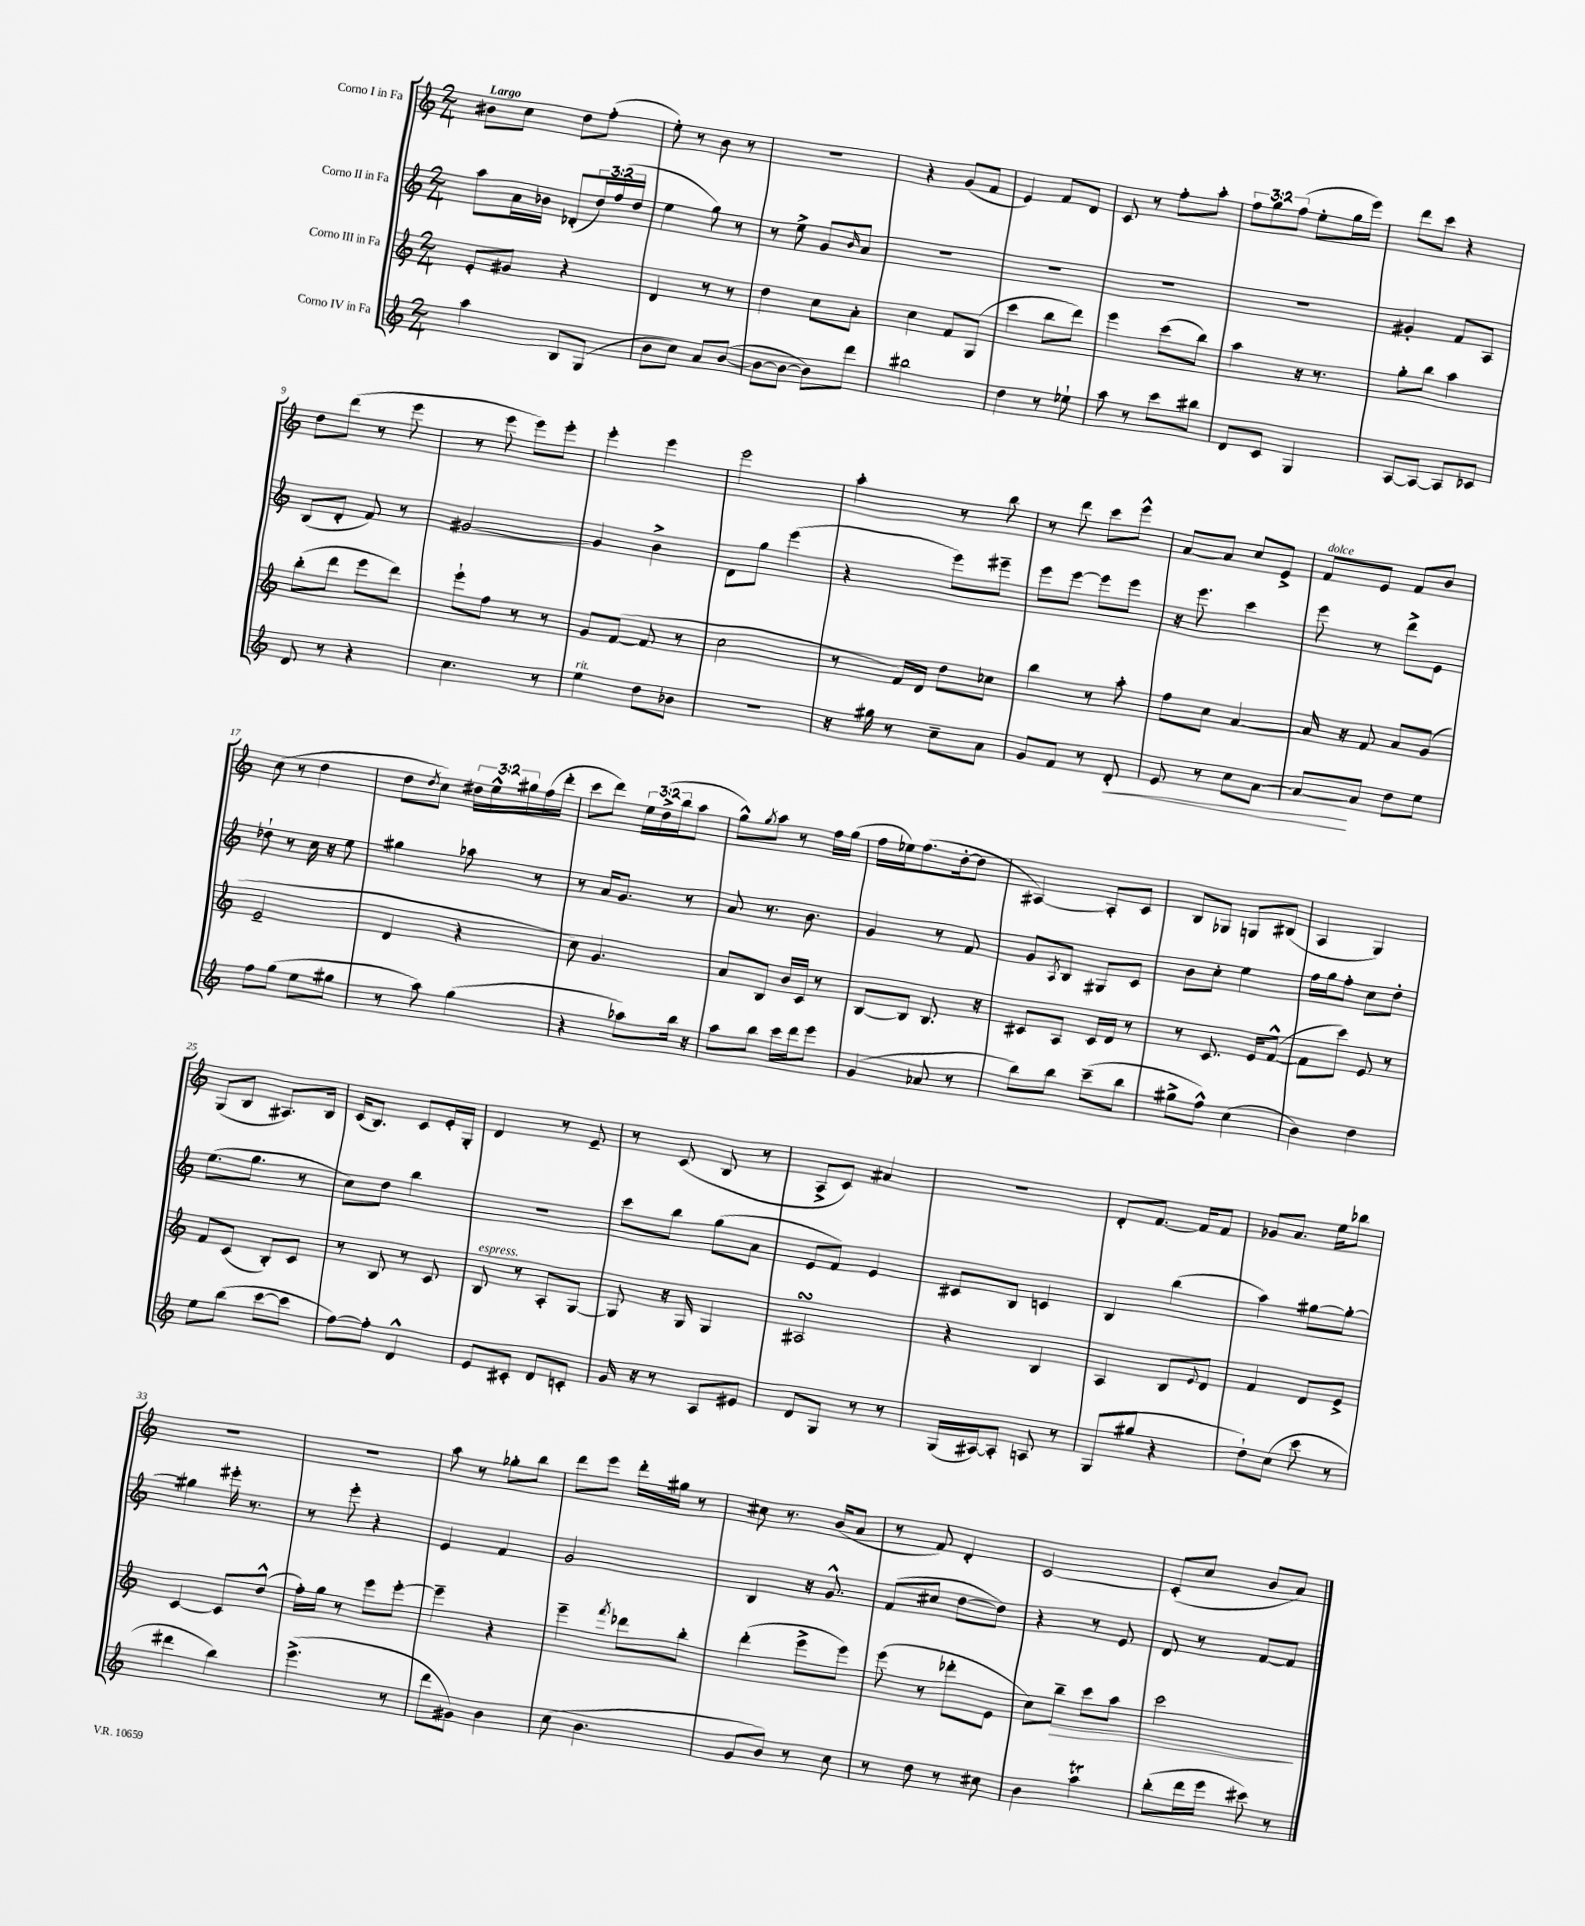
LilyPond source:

<<
\new StaffGroup <<
\new Staff = "s0" \with { instrumentName = "Corno I in Fa" } {
    \clef treble \key c \major \numericTimeSignature \time 2/4 \override Staff.TupletNumber.text = #tuplet-number::calc-fraction-text \tempo "Largo"
    bis'8 c''8 d''8 f''8-.( |
    e''8-.) r8 b'8 r8 |
    r2 |
    r4 g'8( f'8 |
    e'4) f'8 d'8 |
    c'8 r8 f''8-. a''8-. |
    \tuplet 3/2 { f''8 g''8 f''8( } e''8-. g''16 e'''16) |
    d'''8 c'''8 r4 |
    d''8 d'''8( r8 e'''8 |
    r8 e'''8 e'''8) e'''8-. |
    e'''4-. e'''4 |
    e'''2 |
    a''4-. r8 b''8 |
    r8 d'''8 c'''8 e'''8-^ |
    a'8~ a'8 c''8 e'8-> |
    f'8^\markup { \italic "dolce" } e'8 f'8 b'8 |
    c''8( r8 d''4 |
    d''8 \acciaccatura { d''8 } c''8) \tuplet 3/2 { dis''16 e''16-^ gis''16 } f''16( d'''16-. |
    c'''8 d'''8) \tuplet 3/2 { e''16 d''16->( b''16 } a''8 |
    g''8-^) \acciaccatura { g''8 } a''8 r8 f''16 g''16( |
    f''16 ees''16) f''8.( d''16~-. d''8 |
    ais4~) ais8-. c'8 |
    b8 ges8 g8 bis8( |
    a4 g4) |
    g8( b8 ais8.) b16 |
    c'16( b8.) c'8 e'16-. g16-. |
    d'4 r8 e'8-- |
    r8 c'8( b8 r8 |
    a8-> c'8) ais'4 |
    R2 |
    d'8-. f'8.~ f'16 f'8 |
    ges'8 a'8. e''16 bes''8 |
    R2 |
    R2 |
    a''8 r8 ges''8-. b''8 |
    d'''8 e'''8 d'''16-. gis''16 r8 |
    cis''8 r8. b'16( a'8 |
    r8 f'8) d'4-. |
    c'2~ |
    c'8-.( c''8 b'8 a'8) \bar "|." |
}
\new Staff = "s1" \with { instrumentName = "Corno II in Fa" } {
    \clef treble \key c \major \numericTimeSignature \time 2/4 \override Staff.TupletNumber.text = #tuplet-number::calc-fraction-text
    a''8 a'16 bes'16 des'8-.( \tuplet 3/2 { d''16) f''16( d''16 } |
    e''4 g''8) r8 |
    r8 e''8-> g'8 \grace { b'16 } a'8 |
    R2 |
    R2 |
    R2 |
    R2 |
    gis'4-. f'8 a8 |
    b8( d'8-. f'8) r8 |
    gis'2~ |
    gis'4 b'4-> |
    d'8 g''8 e'''4( |
    r4 e'''8) eis'''8-- |
    e'''8 e'''8~ e'''8 e'''8 |
    r16 e'''8. c'''4 |
    e'''8 r8 d'''8-> e'8 |
    des''8-! r8 c''16 r16 e''8 |
    gis''4 aes''8 r8 |
    r8 a'16 g'8. r8 |
    a'8 r8. b'8. |
    g'4 r8 f'8 |
    g'8 \acciaccatura { a8 } b8 gis8 c'8 |
    b'8 c''8-. e''4 |
    f''16 g''16 f''8-. c''8 d''8-. |
    e''8.( g''8. r8 |
    c''8) d''8 b''4 |
    R2 |
    c'''8 b''8 g''8( a'8 |
    e'8 f'8) e'4 |
    cis'8 b8 c'4 |
    b4 b''4( |
    a''4) gis''8~ gis''8~-. |
    gis''4 eis'''16-. r8. |
    r8 e'''8-. r4 |
    e'4 f'4 |
    g'2 |
    b4 r16 g'8.-^ |
    f'8( cis''8 d''8~ d''8) |
    r4 r8 e'8 |
    d'8 r8 f'8~ f'8 \bar "|." |
}
\new Staff = "s2" \with { instrumentName = "Corno III in Fa" } {
    \clef treble \key c \major \numericTimeSignature \time 2/4
    e'8-. gis'8 r4 |
    d'4 r8 r8 |
    d''4 c''8 a'8-. |
    c''4 f'8 g8( |
    c'''4 b''8 d'''8) |
    e'''4 c'''8( b''8) |
    a''4 r16 r8. |
    g''8-. b''8 a''4 |
    b''8-.( d'''8 e'''8 d'''8) |
    e'''8-! f''8 r8 r8 |
    g'8 f'8~( f'8 r8 |
    c''2 |
    r8 f'16) d'16 d''8 ces''8 |
    b''4 r8 a''8-. |
    f''8 c''8 a'4~ |
    a'16 r16 f'8 a'8 g'8( |
    e'2-- |
    d'4 r4 |
    c''8) g'4. |
    a'8 b8 b'16 c'16 r8 |
    b8~ b8 b8. r16 |
    cis'8 a8 cis'16 d'16 r8 |
    r8 c'8. e'16 f'8~-^( |
    f'8 c'''8) e'8 r8 |
    f'8 c'8( b8-.) c'8 |
    r8 b8 r8 c'8 |
    b8^\markup { \italic "espress." } r8 a8-. g8~ |
    g8 r16 g16 g4 |
    ais2\turn |
    r4 b4 |
    a4 b8 \appoggiatura { e'8 } d'8 |
    f'4 d'8 e'8-> |
    c'4~ c'8 d''8-^( |
    f''16-.) g''16 r8 e'''8 e'''8~-. |
    e'''4-- r4 |
    e'''4-- \acciaccatura { f'''8 } des'''8 b''8-. |
    d'''4-.( e'''8-> e'''8) |
    e'''8( r8 des'''8-. e'8 |
    c''8) b''8--\> c'''8 a''8 |
    c'''2\! \bar "|." |
}
\new Staff = "s3" \with { instrumentName = "Corno IV in Fa" } {
    \clef treble \key c \major \numericTimeSignature \time 2/4
    a''4 b8 g8( |
    b'8 c''8) a'8 b'8~( |
    b'8~ b'8~ b'8) d'''8 |
    bis''2 |
    d''4 r8 ees''8-! |
    a''8 r8 c'''8 bis''8 |
    d'8 c'8 g4 |
    a8~ a8~ a8 ces'8 |
    d'8 r8 r4 |
    c''4. r8 |
    e''4^\markup { \italic "rit." } d''8 bes'8 |
    r2 |
    r16 gis''16 r8 c''8-- a'8 |
    g'8 f'8 r8 d'8-.\< |
    e'8 r8 c''8 a'8~ |
    a'8~\! a'8 d''8 e''8 |
    f''8 g''8( e''8 gis''8 |
    r8 a''8) g''4( |
    r4 aes''8) b''16 r16 |
    a''8 b''8 c'''16 d'''16 e'''8 |
    g'4( aes'8 r8 |
    b''8) b''8 c'''8--( b''8 |
    gis''8-> f''8-^) c''4( |
    b'4) d''4 |
    e''8 b''8( c'''8~ c'''8 |
    f''8~) f''8-. d'4-^ |
    e'8 cis'8-. d'8 c'8-. |
    g'16 r16 r8 a8 eis'8 |
    d'8 g8 r8 r8 |
    g16( ais16~) ais8-. a8 r8 |
    g8( gis''8 r4 |
    d''8-!) c''8( c'''8 r8 |
    dis'''4 b''4) |
    e'''4.->( r8 |
    d'''8 gis'8) b'4 |
    c''8( b'4. |
    g'8 b'8) r8 c''8 |
    r8 d''8 r8 cis''8 |
    b'4 a''4\trill |
    b''8-.( d'''16 e'''16 cis'''8) r8 \bar "|." |
}
>>
>>
